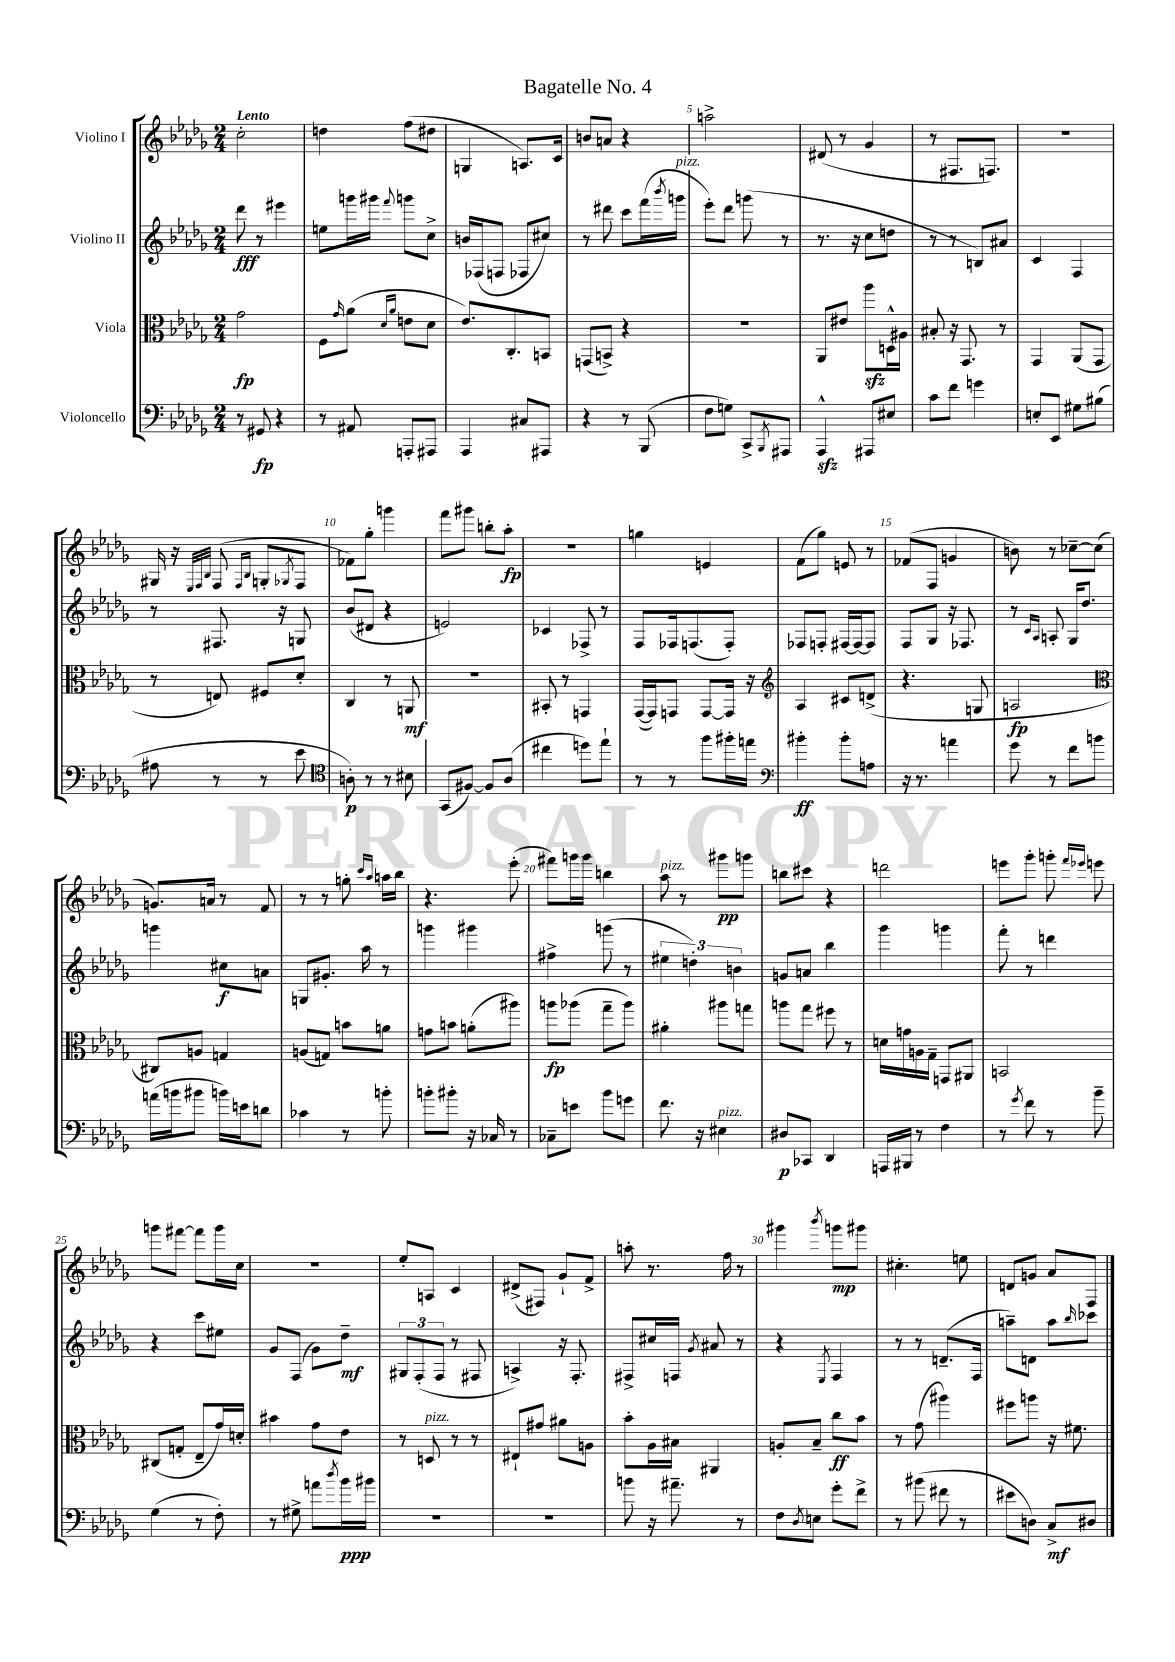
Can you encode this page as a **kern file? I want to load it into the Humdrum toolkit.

**kern	**kern	**kern	**kern
*staff4	*staff3	*staff2	*staff1
*clefF4	*clefC3	*clefG2	*clefG2
*k[b-e-a-d-g-]	*k[b-e-a-d-g-]	*k[b-e-a-d-g-]	*k[b-e-a-d-g-]
*M2/4	*M2/4	*M2/4	*M2/4
8r	2g-\	8ddd-\	2cc'\
8GG#/	.	8r	.
4r	.	4eee#\	.
=	=	=	=
8r	8F\L	8ee\L	4dd\
.	16qqg-/	.	.
8AA#/	(8a-\J	16ggg\L	.
.	.	16ggg#\JJ	.
.	16qqd-/LL	.	.
.	16qqa-/JJ	8qqfff/	.
8AAA'/L	8e\L	8ggg\L	(8ff\L
8AAA#/J	8d-\J	8cc^\J	8dd#\J
=	=	=	=
4AAA-/	8.e-/L)	16b/LL	4G/
.	.	(16F-/J	.
.	.	8F/J	.
.	8.C'/	.	.
8C#/L	.	8F-/L	8.A/L)
8AAA#/J	8BB/J	8cc#/J)	.
.	.	.	16c/Jk
=	=	=	=
4r	(8GG/L	8r	8b/L
.	8BB^/J)	8ddd#\	8a/J
8r	4r	8ccc\L	4r
(8BBB-/	.	(16fff\L	.
.	.	8qbbb-/	.
.	.	16ggg\JJ	.
=	=	=	=
8F\L	2r	8eee-'\L)	2aa^\
8G\J)	.	8ddd-\J	.
8CC^/L	.	(8ggg\	.
8qBBB-/	.	.	.
8AAA#/J	.	8r	.
=	=	=	=
4AAA-^^/	8AA-/L	8.r	(8d#/
.	8e#/J	.	8r
.	.	16r	.
8AAA#/L	8aa-\L	8cc\L	4g-/
8E#/J	16D^^\L	8dd\J	.
.	16A#\JJ	.	.
=	=	=	=
8c\L	8B#'/	8r	8r
8f\J	16r	8r	8.F#/L
.	8.GG-/	.	.
4g\	.	8B/L)	.
.	.	.	8.F/J)
.	8r	8a#/J	.
=	=	=	=
8E'/L	4GG-/	4c/	2r
8EE-/J	.	.	.
8G#\L	(8AA-/L	4F/	.
(8B#\J	8GG-/J	.	.
=	=	=	=
8A#\	8r	8r	16G#/
.	.	.	16r
.	.	.	32qqE-/LLL
.	.	.	32qqF/
.	.	.	32qqB-/JJJ
8r	8E/)	8.F#/	(8F/
.	.	.	16qqF/LL
.	.	.	16qqB-/JJ
8r	8F#/L	.	8G'/L
.	.	16r	.
.	.	.	8qG-/
8e-\	8d-'/J	8G/	8F/J
=	=	=	=
*clefC4	*	*	*
8A'\)	4C/	(8b-/L	8f-\L)
8r	.	8d#/J	8gg-'\J
8r	8r	4r	4ggg\
8B#\	8AA/	.	.
=	=	=	=
(8GG-/L	2r	2e/)	8fff\L
[8F#/J)	.	.	8ggg#\J
8F#/]L	.	.	8bb'\L
(8A-/J	.	.	8aa-'\J
=	=	=	=
4cc#\	8BB#'/	4c-/	2r
.	8r	.	.
8dd\L)	4GG/	8F-^/	.
8ee-`\J	.	8r	.
=	=	=	=
8r	([16GG-/LL	8F/L	4gg\
.	16GG-/]J)	.	.
8r	8GG/J	16F-/k	.
.	.	(8.F/	.
8ff\L	[8GG/L	.	4e/
16ff#'\L	16GG/]Jk	8F'/J)	.
16ee\JJ	16r	.	.
=	=	=	=
*clefF4	*clefG2	*	*
4b#'\	4A-/	8F-/L	(8f\L
.	.	8F'/J	8gg-\J)
8b#'\L	8c#/L	[16F#/LL	8e/
.	.	16F#/_J	.
8A\J	(8d^/J	8F#/]J	8r
=	=	=	=
16r	4.r	8F/L	(8f-/L
8.r	.	.	.
.	.	8G-/J	8F/J
4a\	.	16r	4g/
.	.	8.F-/	.
.	8G/	.	.
=	=	=	=
8g-\	2A/	8r	8b\)
.	.	16qqc/LL	.
.	.	16qqA-/JJ	.
8r	.	8A'/	8r
8f\L	.	16G-/LK	[8cc-~\L
.	.	8.dd-/J	.
8b\J	.	.	(8cc-\]J
=	=	=	=
*	*clefC3	*	*
(16a\LL	8C#/L)	4ggg\	8.g/L)
16b\J	.	.	.
8b#\J	8A/J	.	.
.	.	.	16a/Jk
16b\LL)	4G/	8cc#\L	8r
16e\J	.	.	.
8d\J	.	8a\J	8f/
=	=	=	=
4c-\	(8A/L	8G/L	8r
.	8G/J)	8.g#'/J	8r
8r	8b\L	.	8gg'\
.	.	16aa-\	.
.	.	.	16qqccc/LL
.	.	.	16qqaa-/JJ
8b'\	8a\J	8r	16aa\LL
.	.	.	16bb-\JJ
=	=	=	=
8b'\L	8g\L	4ggg\	4.r
8b#'\J	8b\J	.	.
16r	(8a'\L	4ggg#\	.
16C-/	.	.	.
8r	8aa#\J)	.	(8eee-'\
=	=	=	=
8C-~\L	8aa\L	4ff#^\	8fff#\L)
8e\J	(8aa-\J	.	16ggg\L
.	.	.	16ggg\JJ
8b-\L	8gg-~\L	(8ggg\	4bb\
8g\J	8aa-\J)	8r	.
=	=	=	=
8.f\	4a#'\	6ee#\	8aa-\
.	.	.	8r
.	.	6dd'\)	.
16r	.	.	.
4E#\	8aa#\L	.	8ggg#\L
.	.	6b\	.
.	8gg\J	.	8ggg\J
=	=	=	=
8D#/L	8aa\L	8g/L	8bb\L
8CC-/J	8gg-\J	8a/J	8ccc#\J
4DD-/	8ff#\	4bb-\	4r
.	8r	.	.
=	=	=	=
16AAA/LL	16d\LL	4ggg-\	2ddd\
16BBB#/JJ	16g\	.	.
8r	16A\	.	.
.	16G-~\JJ	.	.
4F\	8GG/L	4ggg\	.
.	8AA#/J	.	.
=	=	=	=
8r	2BB/	8fff'\	8eee\L
8qg-/	.	.	.
8f\	.	8r	8ggg-'\J
8r	.	4ddd\	8ggg'\
.	.	.	16qqfff/LL
.	.	.	16qqeee-/JJ
8b-~\	.	.	8eee\
=	=	=	=
(4G-\	(8C#/L	4r	8ggg\L
.	8G'/J	.	[8fff#\J
8r	8E-~/L	8ccc\L	8fff#\]L
8F'\)	16g-/L)	8ee#\J	16ggg\L
.	16d'/JJ	.	16cc\JJ
=	=	=	=
8r	4b#\	8g-/L	2r
8G#^\	.	(8F/J	.
8a\L	8g-\L	8g-\L)	.
8qdd-/	.	.	.
16b-\L	8e-\J	8dd-~\J	.
16b#\JJ	.	.	.
=	=	=	=
2r	8r	12G#/L	8ee-'/L
.	.	(12F'/	.
.	8D/	.	8A/J
.	.	12F/J	.
.	8r	8r	4c/
.	8r	8F#/	.
=	=	=	=
2r	8E#`/L	4A^/)	(8d#^/L
.	8g#/J	.	8F#/J)
.	8a#\L	16r	8g-`/L
.	.	8.F'/	.
.	8A\J	.	8f^/J
=	=	=	=
8b\	8b-'\L	8F#^/L	8aa'\
16r	16A-\L	16cc#/L	8.r
8.a#~\	16B#\JJ	16F/JJ	.
.	.	8qg-/	.
.	4AA#/	8a#/	.
.	.	.	16ff\
8r	.	8r	8r
=	=	=	=
8F\L	8A'/L	4r	4ggg#\
8qD-/	.	.	.
8E\J	8B-~/J	.	.
.	.	8qE-/	8qbbb-/
8g-'\L	8cc\L	4F/	8ggg\L
8f^\J	8b-\J	.	8ggg#\J
=	=	=	=
8r	8r	8r	4.cc#'\
(8b#\	(8g-\	8r	.
8f#\	4aa#\)	(8.d~/L	.
8r	.	.	8ee\
.	.	16F/Jk	.
=	=	=	=
8e#\L	8ff#\L	8aa~\L)	8d/L
8D\J)	8aa\J	8d\J	8g/J
8C^/L	16r	8aa\L	8a-/L
.	8.f#\	.	.
.	.	16qqbb-/	.
8D#/J	.	8ccc-\J	8F/J
==	==	==	==
*-	*-	*-	*-
